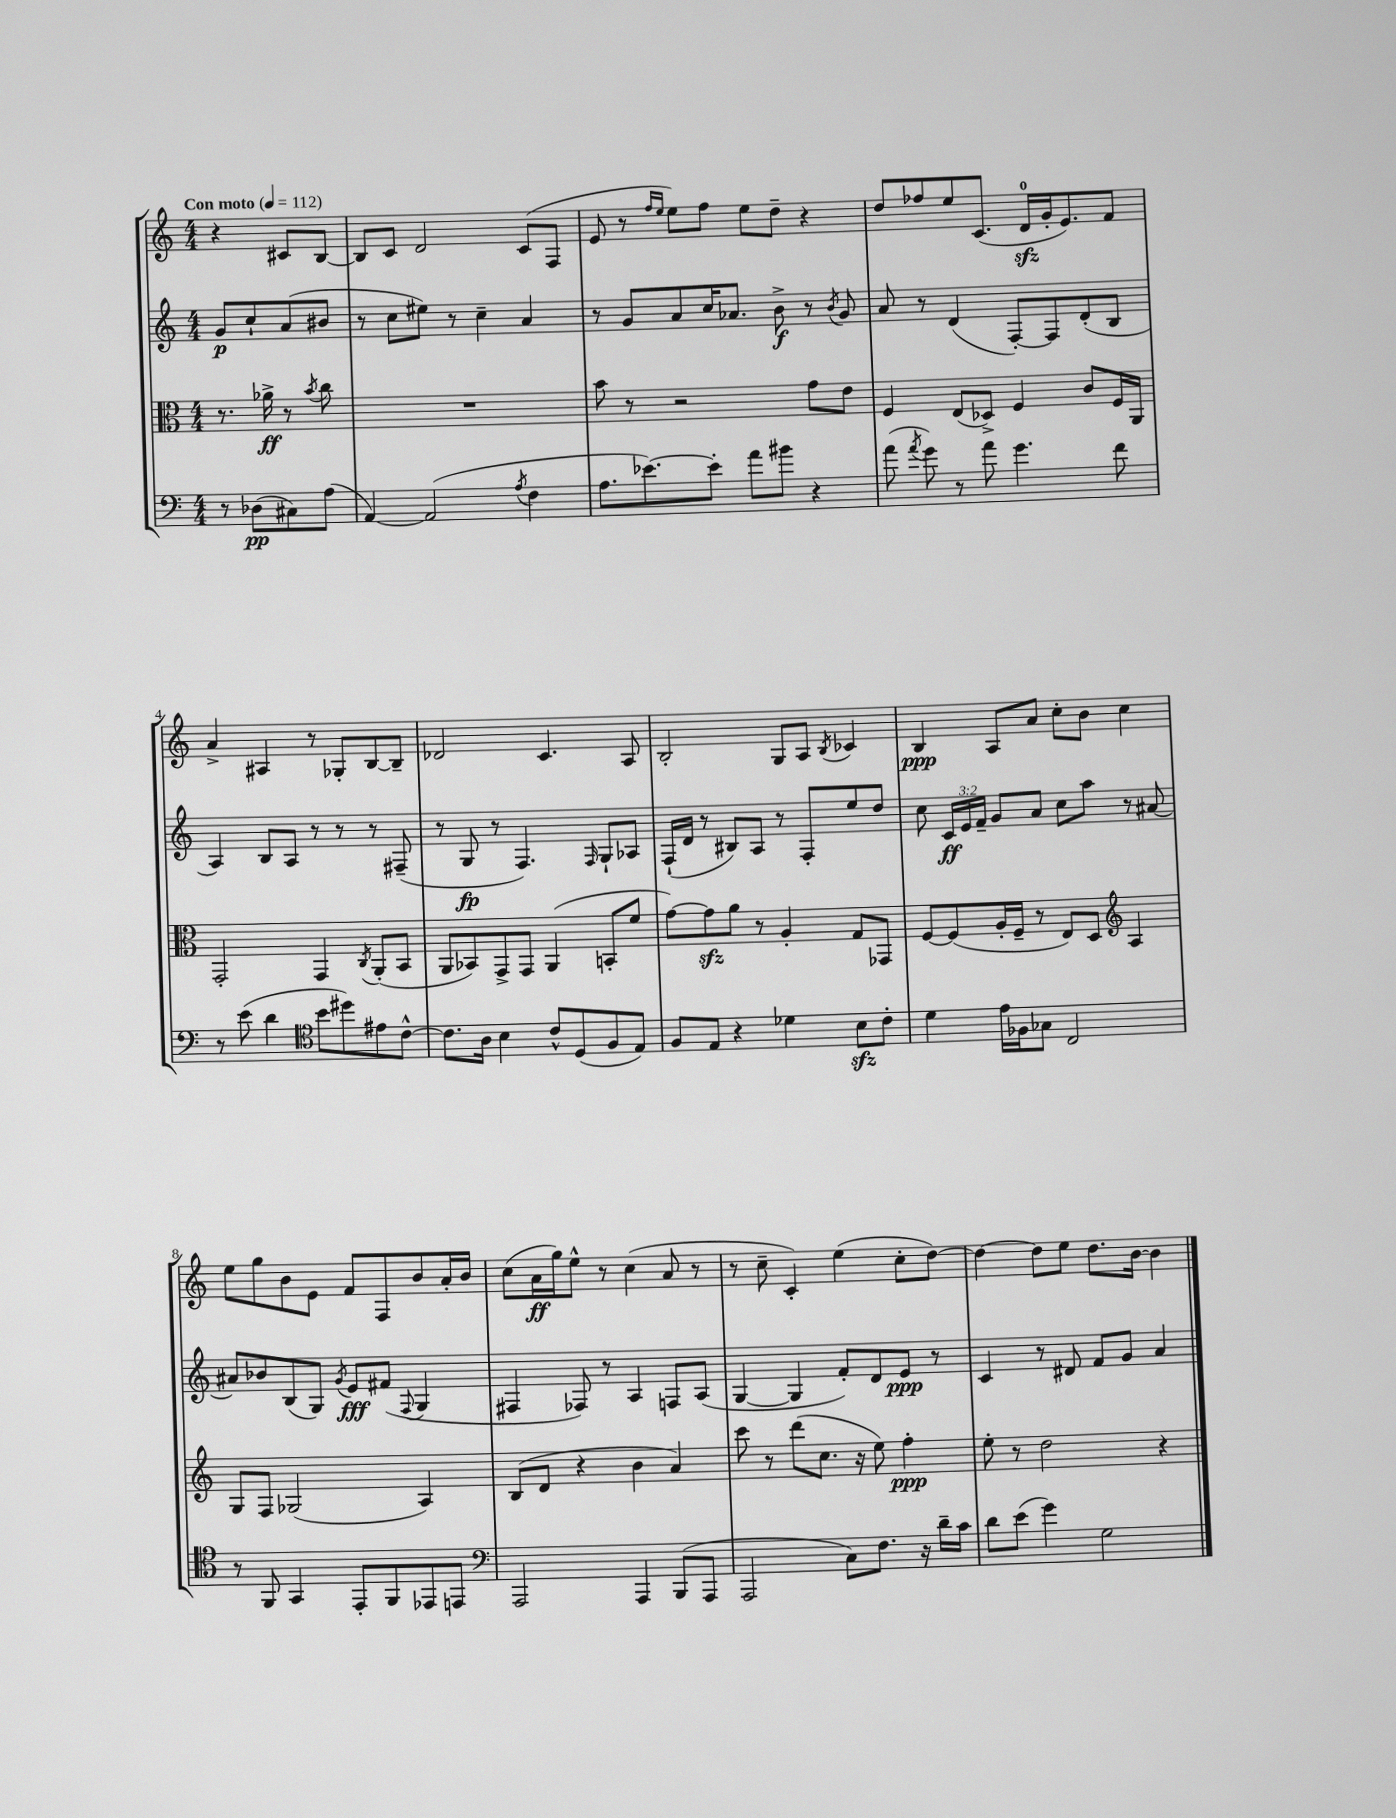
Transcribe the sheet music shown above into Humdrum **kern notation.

**kern	**kern	**kern	**kern
*staff4	*staff3	*staff2	*staff1
*clefF4	*clefC3	*clefG2	*clefG2
*k[]	*k[]	*k[]	*k[]
*M4/4	*M4/4	*M4/4	*M4/4
*MM112	*MM112	*MM112	*MM112
8r	8.r	8g	4r
(8D-	.	8cc`	.
.	16a-^	.	.
8C#)	8r	(8a	8c#
.	8qb	.	.
(8A	8cc	8b#	[8B
=	=	=	=
[4AA)	1r	8r	8B]
.	.	8cc	8c
(2AA]	.	8ee#)	2d
.	.	8r	.
.	.	4cc~	.
8qA	.	.	.
4F	.	4a	(8c
.	.	.	8F
=	=	=	=
8.A	8b	8r	8e
.	8r	8g	8r
[8.e-)	.	.	.
.	.	.	16qqff
.	.	.	16qqee
.	2r	8a	8ee)
8e-']	.	16cc	8ff
.	.	8.a-	.
8a	.	.	8ee
8b#	.	8b^	8dd~
4r	8g	8r	4r
.	.	8qb	.
.	8e	8g	.
=	=	=	=
(8a	4F	8a	8dd
8qa	.	.	.
8g)	.	8r	8ff-
8r	(8E	(4d	8ee
8a	8D-^)	.	(8.c
4.g	4F	[8F')	.
.	.	.	16d
.	.	8F]	16g'
.	.	.	8.e)
.	8c	(8d'	.
8f	16F	8B	8f
.	16AA	.	.
=	=	=	=
8r	2GG'	4A)	4a^
(8e	.	.	.
4d	.	8B	4A#
.	.	8A	.
*clefC4	*	*	*
8b	4GG	8r	8r
8dd#)	.	8r	8G-'
.	8qC	.	.
8e#	(8AA'	8r	[8B
[8c^^	8BB	(8F#~	8B~]
=	=	=	=
8.c]	8AA	8r	2d-
.	8BB-)	8G	.
16A	.	.	.
4B	8GG^	8r	.
.	8GG	4.F)	.
8c^^	(4AA	.	4.c
(8D	.	.	.
.	.	16qqF	.
8F	8BB'	8G`	.
8E)	8f	8A-	8A
=	=	=	=
8F	[8g)	(16F`	2B'
.	.	16d	.
8E	8g]	8r	.
4r	8a	8B#)	.
.	8r	8A	.
4d-	4A'	8r	8G
.	.	8F'	8A
.	.	.	8qB
8B	8G	8ee	4c-
8c'	8GG-	8dd	.
=	=	=	=
4d	[8F	8cc	4B
.	(8F]	24c	.
.	.	24e	.
.	.	24f~	.
16e	16A'	8g	8A
16F-	16F~	.	.
8G-	8r	8a	8a
2C	8E)	8cc	8cc'
.	8D	8aa	8b
*	*clefG2	*	*
.	4A	8r	4cc
.	.	[8a#	.
=	=	=	=
8r	8G	8a#]	8ee
8FF	8F	8b-	8gg
4GG	(2G-	(8B	8b
.	.	8G)	8e
.	.	8qg	.
8EE'	.	8e	8f
8FF	.	(8f#	8F
.	.	8qqF	.
8EE-	4A)	4G	8b
8EE	.	.	16a'
.	.	.	16b
=	=	=	=
*clefF4	*	*	*
2AAA	(8B	4F#	(8cc
.	8d	.	16a
.	.	.	16gg)
.	4r	8F-)	8ee^^
.	.	8r	8r
4AAA	4b	4A	(4cc
(8BBB	4a)	8F	8a
8AAA	.	(8A	8r
=	=	=	=
2AAA	8ccc	[4G	8r
.	8r	.	8cc~
.	(8ddd	4G]	4c')
.	8.cc	.	.
8C)	.	8f')	(4ee
.	16r	.	.
8.F	8ee)	8d	.
.	4ff'	8e	8cc'
16r	.	.	.
16d~	.	8r	[8dd)
16c	.	.	.
=	=	=	=
8d	8ee'	4c	4dd_
(8e	8r	.	.
4g)	2dd	8r	8dd]
.	.	8d#	8ee
2G	.	8f	8.dd
.	.	8g	.
.	.	.	[16b
.	4r	4a	4b]
==	==	==	==
*-	*-	*-	*-
